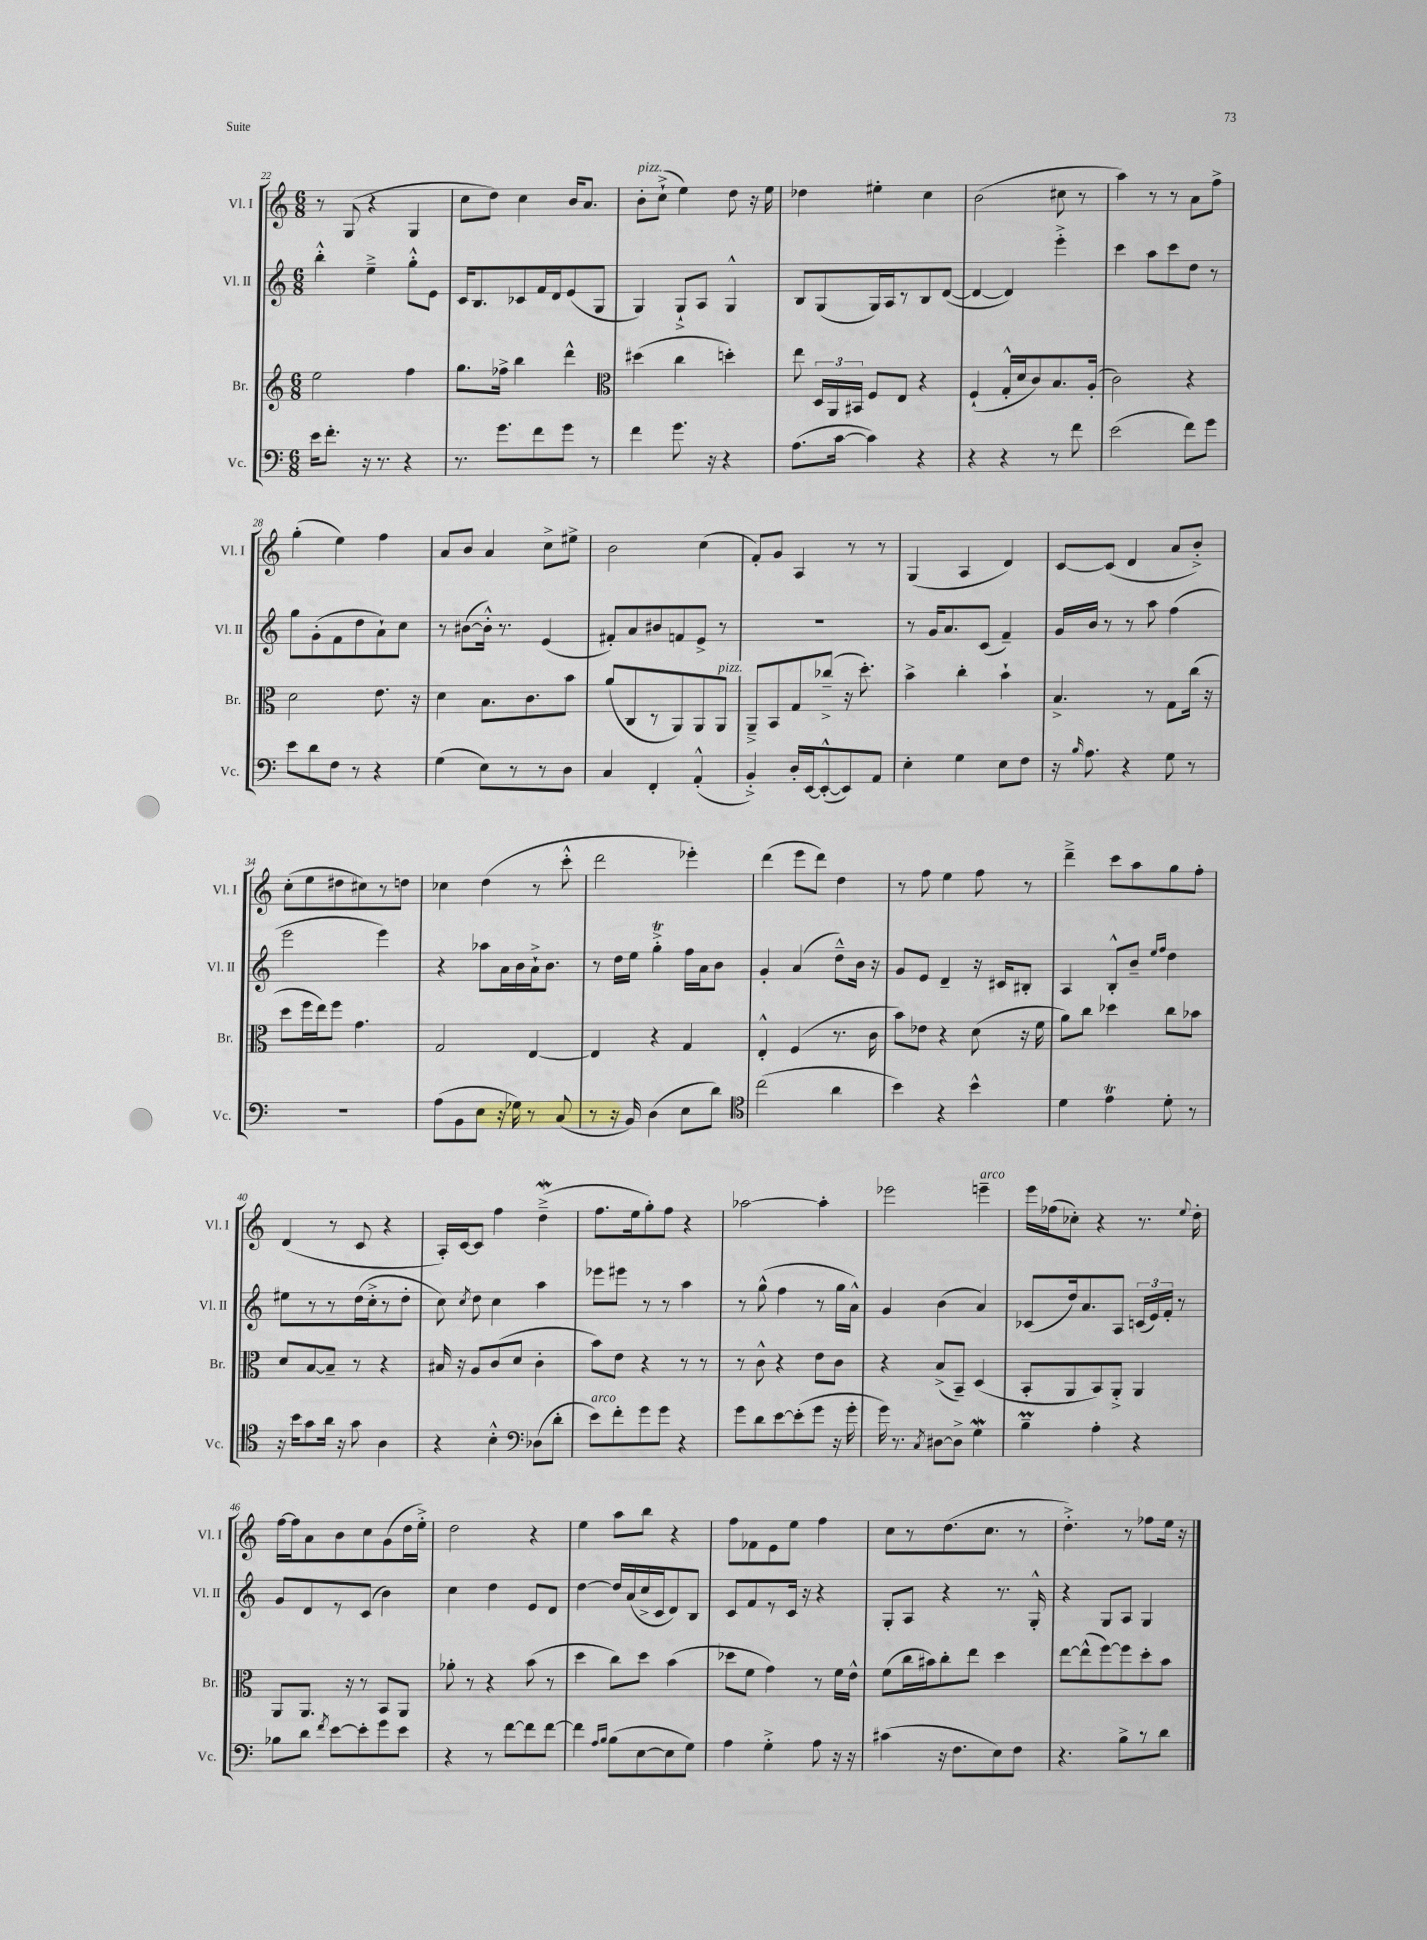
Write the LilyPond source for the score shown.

<<
\new StaffGroup <<
\new Staff = "s0" \with { instrumentName = "Vl. I" shortInstrumentName = "Vl. I" } {
    \clef treble \key c \major \numericTimeSignature \time 6/8
    \autoBeamOff r8 g8( r4 g4 |
    c''8[ d''8]) c''4 b'16[ a'8.] |
    b'8[-.^\markup { \italic "pizz." } c''8]-!->( e''4) d''8 r16 e''16 |
    des''4 eis''4-. c''4 |
    b'2( cis''8 r8 |
    a''4) r8 r8 a'8[ f''8]-> |
    g''4-.( e''4) f''4 |
    a'8[ b'8] a'4 c''8[-> eis''8]-> |
    b'2 c''4( |
    f'8[-.) g'8] a4 r8 r8 |
    g4( a4 d'4) |
    c'8[~ c'8]( d'4 a'8[ b'8]-.->) |
    c''8[-.( e''8 dis''8 cis''8) r8 d''8] |
    ces''4 d''4( r8 c'''8-.-^ |
    d'''2 ees'''4-.) |
    d'''4( e'''8[ d'''8]) d''4 |
    r8 f''8 e''4 f''8 r8 |
    d'''4---> c'''8[ a''8 g''8 f''8]-. |
    d'4( r8 c'8 r4 |
    a16[-.) c'16~ c'8] f''4 d''4--->\mordent( |
    f''8.[ e''16 g''8-.) f''8] r4 |
    aes''2~ aes''4-. |
    ees'''2 e'''4--^\markup { \italic "arco" } |
    e'''16[ fes''16( ces''8]-.) r4 r8. \appoggiatura { e''8 } d''16-. |
    f''16[~ f''16 a'8 b'8 c''8 g'8( d''16 e''16]-.->) |
    d''2 r4 |
    e''4 a''8[ b''8] r4 |
    f''8[ fes'8 e'8 e''8] f''4 |
    c''8[ r8 d''8.( c''8.] r8 |
    d''4.-.->) r8 fes''8[ e''16] r16 \bar "|." |
}
\new Staff = "s1" \with { instrumentName = "Vl. II" shortInstrumentName = "Vl. II" } {
    \clef treble \key c \major \numericTimeSignature \time 6/8
    \autoBeamOff b''4-.-^ e''4---> g''8[-.-^ e'8] |
    c'16[ b8. ces'8 f'16 d'16 e'8( g8] |
    g4) g8[-!-> a8] g4-^ |
    b8[ g8( g16) a16 r8 b8 d'8]~( |
    d'4~ d'4) e'''4-.-> |
    c'''4 a''8[ c'''8 d''8] r8 |
    g''8[ g'8-.( f'8 d''8 a'8-!) c''8] |
    r8 bis'8[~( bis'16]-.-^) r8. e'4( |
    fis'8[-.) a'8 bis'8 f'8 e'8]-> r8 |
    R2. |
    r8 g'16[ a'8. c'8]( f'4--) |
    g'16[ b'16] r8 r8 a''8 f''4( |
    e'''2 e'''4) |
    r4 aes''8[ a'16 b'16 a'16-!-> b'8.] |
    r8 d''16[ e''16] g''4-.->\trill f''16[ a'16 b'8] |
    g'4-. a'4( d''8[---^) b'16] r16 |
    g'8[ e'8] d'4-- r16 cis'16[ bis8]-. |
    a4 b8[-.-^ b'8]-- \grace { e''16[ f''16] } d''4 |
    eis''8[ r8 r8 d''16( c''16-.-> r8 d''8]-. |
    c''8) \acciaccatura { c''8 } d''8 c''4 a''4 |
    ees'''8[ eis'''8] r8 r8 a''4 |
    r8 g''8-^( f''4 r8 g''16[ a'16]-^) |
    g'4 b'4( a'4) |
    ces'8[( d''16) a'8. a8] \tuplet 3/2 { c'16[( e'16) f'16]-. } r8 |
    g'8[ d'8 r8 c'8]( b'4) |
    c''4 d''4 e'8[ d'8] |
    d''4~ d''16[ a'16( c''16-> c'16 d'8) b8] |
    c'8[ f'8 r8 c'16] r16 r4 |
    g8[-. a8] r4 r8. g16-.-^ |
    r4 g8[ a8] g4 \bar "|." |
}
\new Staff = "s2" \with { instrumentName = "Br." shortInstrumentName = "Br." } {
    \clef treble \key c \major \numericTimeSignature \time 6/8
    \autoBeamOff e''2 f''4 |
    g''8.[ fes''16]-> b''4 d'''4-^ |
    \clef alto dis''4( c''4 d''4-.) |
    e''8 \tuplet 3/2 { d16[ a,16 bis,16] } f8[ e8] r4 |
    f4-!( g16[-.-^ d'16 c'8) b8. a16]-.( |
    c'2) r4 |
    d'2 e'8. r16 |
    d'4 b8.[ c'8. b'8] |
    a'8[( c8 r8 a,8) a,8 a,8]^\markup { \italic "pizz." } |
    a,8[---> b,8 g8 ces''8]--->( r16 d''8.-.) |
    b'4-> c''4-. b'4-! |
    b4.-> r8 g8[ c''16]( r16 |
    d''8[ f''16 e''16) f''8] g'4. |
    g2 e4~ |
    e4 r4 g4 |
    e4-.-^ f4( r8. c'16 |
    b'8[) ees'8] r4 d'8( r16 f'16 |
    a'8[) c''8] des''4 c''8[ bes'8] |
    d'8[ b8~ b8]-- r8 r4 |
    bis16 r16 a8[ c'8( d'8] c'4-. |
    b'8[) e'8] r4 r8 r8 |
    r8 c'8-^ r4 e'8[ c'8] |
    r4 b8[->( b,8]--) d4( |
    b,8[-. a,8 b,8) a,8]-.-> a,4 |
    a,8[ a,8.] r16 r8 b,8[ a,8] |
    aes'8-. r8 r4 b'8( r8 |
    d''4 c''8[) d''8] b'4( |
    des''8[ f'8] g'4) r8 f'16[ e'16]-^ |
    f'8[( c''16 bis'16) c''8-. e''8] d''4 |
    e''8[~ e''8-^( f''8~) f''8 d''8-. b'8] \bar "|." |
}
\new Staff = "s3" \with { instrumentName = "Vc." shortInstrumentName = "Vc." } {
    \clef bass \key c \major \numericTimeSignature \time 6/8
    \autoBeamOff e'16[ f'8.]-. r16 r8. r4 |
    r8. g'8.[ f'8 g'8] r8 |
    f'4 g'8. r16 r4 |
    a8.[( c'16]~ c'4) r4 |
    r4 r4 r8 f'8 |
    e'2( f'8[) g'8] |
    e'8[ d'8 f8] r8 r4 |
    g4( e8[) r8 r8 d8] |
    c4 f,4-. a,4-.-^( |
    b,4-.->) d16[-. e,16~ e,8~-.-^( e,8) a,8] |
    e4-. g4 e8[ f8] |
    r16 \grace { b16 } a8. r4 g8 r8 |
    R2. |
    a8[( b,8 e8] r16 ges16) r8 c8( |
    r8 r16 b,16) d4( e8[ d'8]) |
    \clef tenor c''2( a'4 |
    b'4) r4 b'4-^ |
    d'4 e'4\trill d'8-. r8 |
    r16 b'16[ g'8 a'16] r16 g'8 a4 |
    r4 b4-.-^ \clef bass des8[( d'8]-. |
    e'8[^\markup { \italic "arco" }) f'8-. g'8 g'8] r4 |
    g'8[ d'8 e'8~ e'8-.( g'8] r16 g'16-. |
    g'16) r8. \acciaccatura { c8 } dis8[~ dis8]-> g4\mordent |
    b4--\prall a4-. r4 |
    bes8[ d'8] \acciaccatura { f'8 } e'8[~ e'8-. g'8 e'8] |
    r4 r8 f'8[~ f'8 f'8]~ |
    f'4 \grace { a16[ b16] } b8[( e8~ e8 g8]) |
    a4 g4-.-> a8 r16 r16 |
    cis'4( r16 f8.[ e8) f8] |
    r4. b8[-> r8 d'8] \bar "|." |
}
>>
>>
\layout { \context { \Score currentBarNumber = #22 } }
